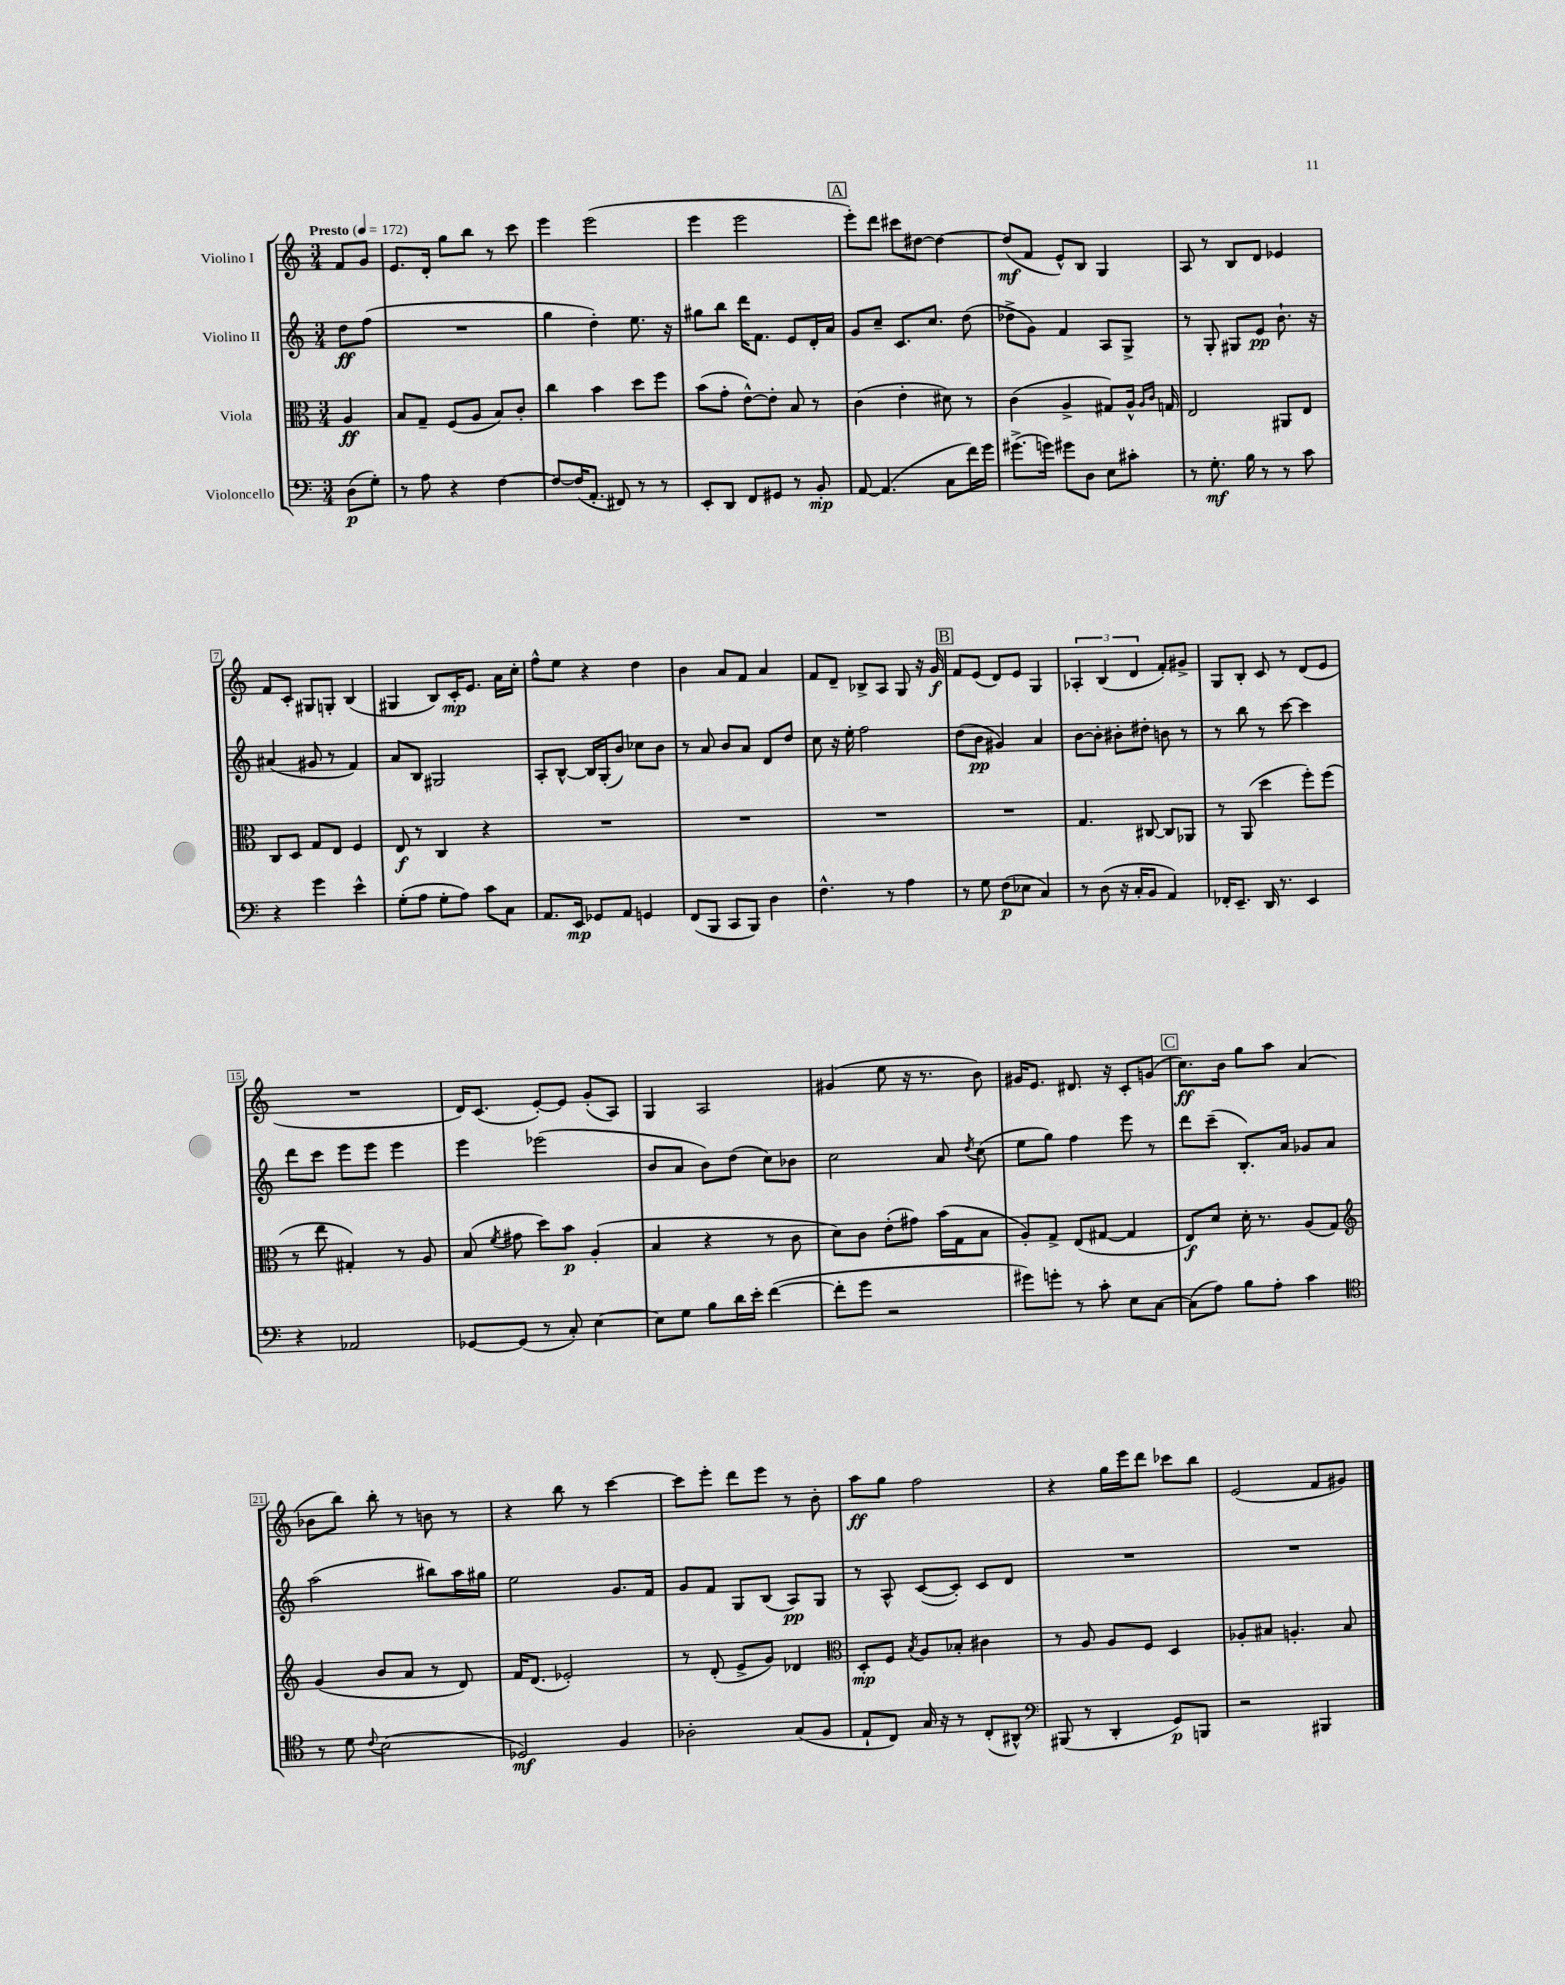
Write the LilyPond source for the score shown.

<<
\new StaffGroup <<
\new Staff = "s0" \with { instrumentName = "Violino I" } {
    \clef treble \key c \major \numericTimeSignature \time 3/4 \partial 4 \tempo "Presto" 4 = 172
    \autoBeamOff f'8[ g'8] |
    e'8.[ d'16]-. g''8[ b''8] r8 c'''8 |
    e'''4 e'''2( |
    e'''4 e'''2 |
    \mark \markup { \box "A" } e'''8[-.) d'''8] cis'''8[ dis''8]~ dis''4~ |
    dis''8[\mf( f'8] e'8[-^) b8] g4 |
    a8 r8 b8[ d'8] ees'4 |
    f'8[ c'8]-. gis8[ g8]-. b4( |
    gis4 b8[) c'16-.\mp e'8.] a'16[ c''16]-. |
    f''8[-^ e''8] r4 d''4 |
    b'4 a'8[ f'8] a'4 |
    f'8[ d'8]-- bes8[-> a8] g8 r16 g'16\f |
    \mark \markup { \box "B" } f'8[ e'8]( d'8[) e'8] g4 |
    \tuplet 3/2 { aes4-. b4( d'4 } f'8[-.) gis'8]-> |
    g8[ b8]-. c'8 r8 d'8[( e'8] |
    R2. |
    d'16[) c'8.]( e'8[~-.) e'8] g'8[-.( a8]) |
    g4 a2 |
    gis'4( e''8 r16 r8. b'8) |
    gis'16[ e'8.] dis'8. r16 c'8[-. g'8]( |
    \mark \markup { \box "C" } c''8.[\ff) b'16] g''8[ a''8] a'4( |
    bes'8[ b''8]) b''8-. r8 b'8 r8 |
    r4 b''8 r8 c'''4~ |
    c'''8[ e'''8]-. d'''8[ e'''8] r8 b'8-. |
    a''8[\ff g''8] f''2 |
    r4 g''16[ e'''16 d'''8] ces'''8[ b''8] |
    e'2( f'8[ gis'8]) \bar "|." |
}
\new Staff = "s1" \with { instrumentName = "Violino II" } {
    \clef treble \key c \major \numericTimeSignature \time 3/4 \partial 4
    \autoBeamOff d''8[\ff f''8]( |
    R2. |
    g''4 d''4-.) e''8. r16 |
    gis''8[ b''8] d'''16[ f'8.] e'8[ d'16-. a'16] |
    \mark \markup { \box "A" } g'8[ c''8]-- c'8.[ c''8.] d''8( |
    des''8[-> g'8]) f'4 a8[ g8]-> |
    r8 g8-. gis8[ e'8]\pp b'8.-! r16 |
    ais'4( gis'8 r8 f'4) |
    a'8[ b8] gis2 |
    a8[-. b8]~-^ b16[ g16-.( b'8]) ces''8[ b'8] |
    r8 a'8 b'8[ a'8] d'8[ d''8] |
    c''8 r16 e''16-. f''2 |
    \mark \markup { \box "B" } d''8[( b'8]\pp gis'4) a'4 |
    b'8[~ b'8]-. bis'8[-. dis''8]-. b'8 r8 |
    r8 b''8 r8 c'''8~ c'''4 |
    d'''8[ c'''8] e'''8[ e'''8] e'''4 |
    e'''4 ees'''2( |
    b'8[ a'8] b'8[) d''8]( c''8[) bes'8] |
    c''2 a'8 \acciaccatura { d''8 } c''8( |
    e''8[ g''8]) f''4 e'''8 r8 |
    \mark \markup { \box "C" } d'''8[ c'''8]--( b8.[-.) a'16] ges'8[ a'8] |
    a''2( bis''8[) a''16 gis''16] |
    e''2 g'8.[ f'16] |
    g'8[ f'8] g8[ b8]( a8[\pp) g8] |
    r8 a8-^ c'8[~( c'8]-.) c'8[ d'8] |
    R2. |
    R2. \bar "|." |
}
\new Staff = "s2" \with { instrumentName = "Viola" } {
    \clef alto \key c \major \numericTimeSignature \time 3/4 \partial 4
    \autoBeamOff a4\ff |
    b8[ g8]-- f8[( a8] b8[) c'8]-. |
    c''4 b'4 d''8[ f''8] |
    b'8[( g'8]-. e'8[~-^) e'8]-. b8 r8 |
    \mark \markup { \box "A" } c'4( e'4-. dis'8) r8 |
    c'4( a4-> gis8[) a16]-^ \grace { a16[ c'16] } g16 |
    e2 ais,8[ e8] |
    c8[ d8] g8[ e8] f4 |
    e8\f r8 c4 r4 |
    R2. |
    R2. |
    R2. |
    \mark \markup { \box "B" } R2. |
    g4. cis8~ cis8[ aes,8] |
    r8 a,8( d''4 f''8[-.) f''8]( |
    r8 e''8 gis4-.) r8 a8 |
    b8( \acciaccatura { f'8 } gis'8 d''8[) b'8]\p a4-.( |
    b4 r4 r8 c'8 |
    d'8[) c'8] e'8[-.( gis'8]) b'16[( g16 b8] |
    a8[-.) g8]-> e8[( gis8]~ gis4 |
    \mark \markup { \box "C" } e8[\f) d'8] d'16-. r8. a8[( g8]) |
    \clef treble g'4( b'8[ a'8] r8 d'8) |
    f'16[ d'8.]( ees'2-.) |
    r8 d'8-.( e'8[-> g'8]) des'4 |
    \clef alto d8[-.\mp f8] \acciaccatura { b8 } a8[ bes8]-. cis'4 |
    r8 a8 a8[ f8] d4 |
    aes8[-. bis8] a4.-. bis8 \bar "|." |
}
\new Staff = "s3" \with { instrumentName = "Violoncello" } {
    \clef bass \key c \major \numericTimeSignature \time 3/4 \partial 4
    \autoBeamOff d8[\p( g8]-.) |
    r8 a8 r4 f4~ |
    f8[~ f16( a,8.]-. fis,8) r8 r8 |
    e,8[-. d,8] f,8[ gis,8] r8 b,8-.\mp |
    \mark \markup { \box "A" } a,8~ a,4.( c8[ f'16) g'16] |
    gis'8.[->( g'16]) gis'8[ d8] e8[ cis'8]-. |
    r8 g8.-.\mf b16 r8 r8 c'8 |
    r4 g'4 e'4-^ |
    g8[-.( a8] g8[-. a8]) c'8[ c8] |
    a,8.[ e,16]\mp ges,8[ a,8] g,4 |
    f,8[( b,,8] c,8[ b,,8]) d4 |
    f4.-^ r8 a4 |
    \mark \markup { \box "B" } r8 g8 f8[\p( ees8] c4) |
    r8 d8( r16 c16[-. b,8] a,4) |
    fes,16[-. e,8.]-- d,16 r8. e,4 |
    r4 aes,2 |
    ges,8[~ ges,8]( r8 c8-.) e4~ |
    e8[ g8] b8[ d'16 e'16]-. f'4~( |
    f'8[-. g'8] r2 |
    gis'8[) g'8]-. r8 c'8-. e8[ c8]~ |
    \mark \markup { \box "C" } c8[( a8]) b8[ a8]-. c'4 |
    \clef tenor r8 d'8 \appoggiatura { c'8 } b2( |
    des2\mf) f4 |
    aes2-. g8[( f8] |
    e8[-! c8]) g16 r16 r8 c8[-.( ais,8]-^) |
    \clef bass bis,,8( r8 d,4-. g,8[\p) b,,8] |
    r2 bis,,4 \bar "|." |
}
>>
>>
\layout { \context { \Score \override BarNumber.stencil = #(make-stencil-boxer 0.1 0.3 ly:text-interface::print) } }
